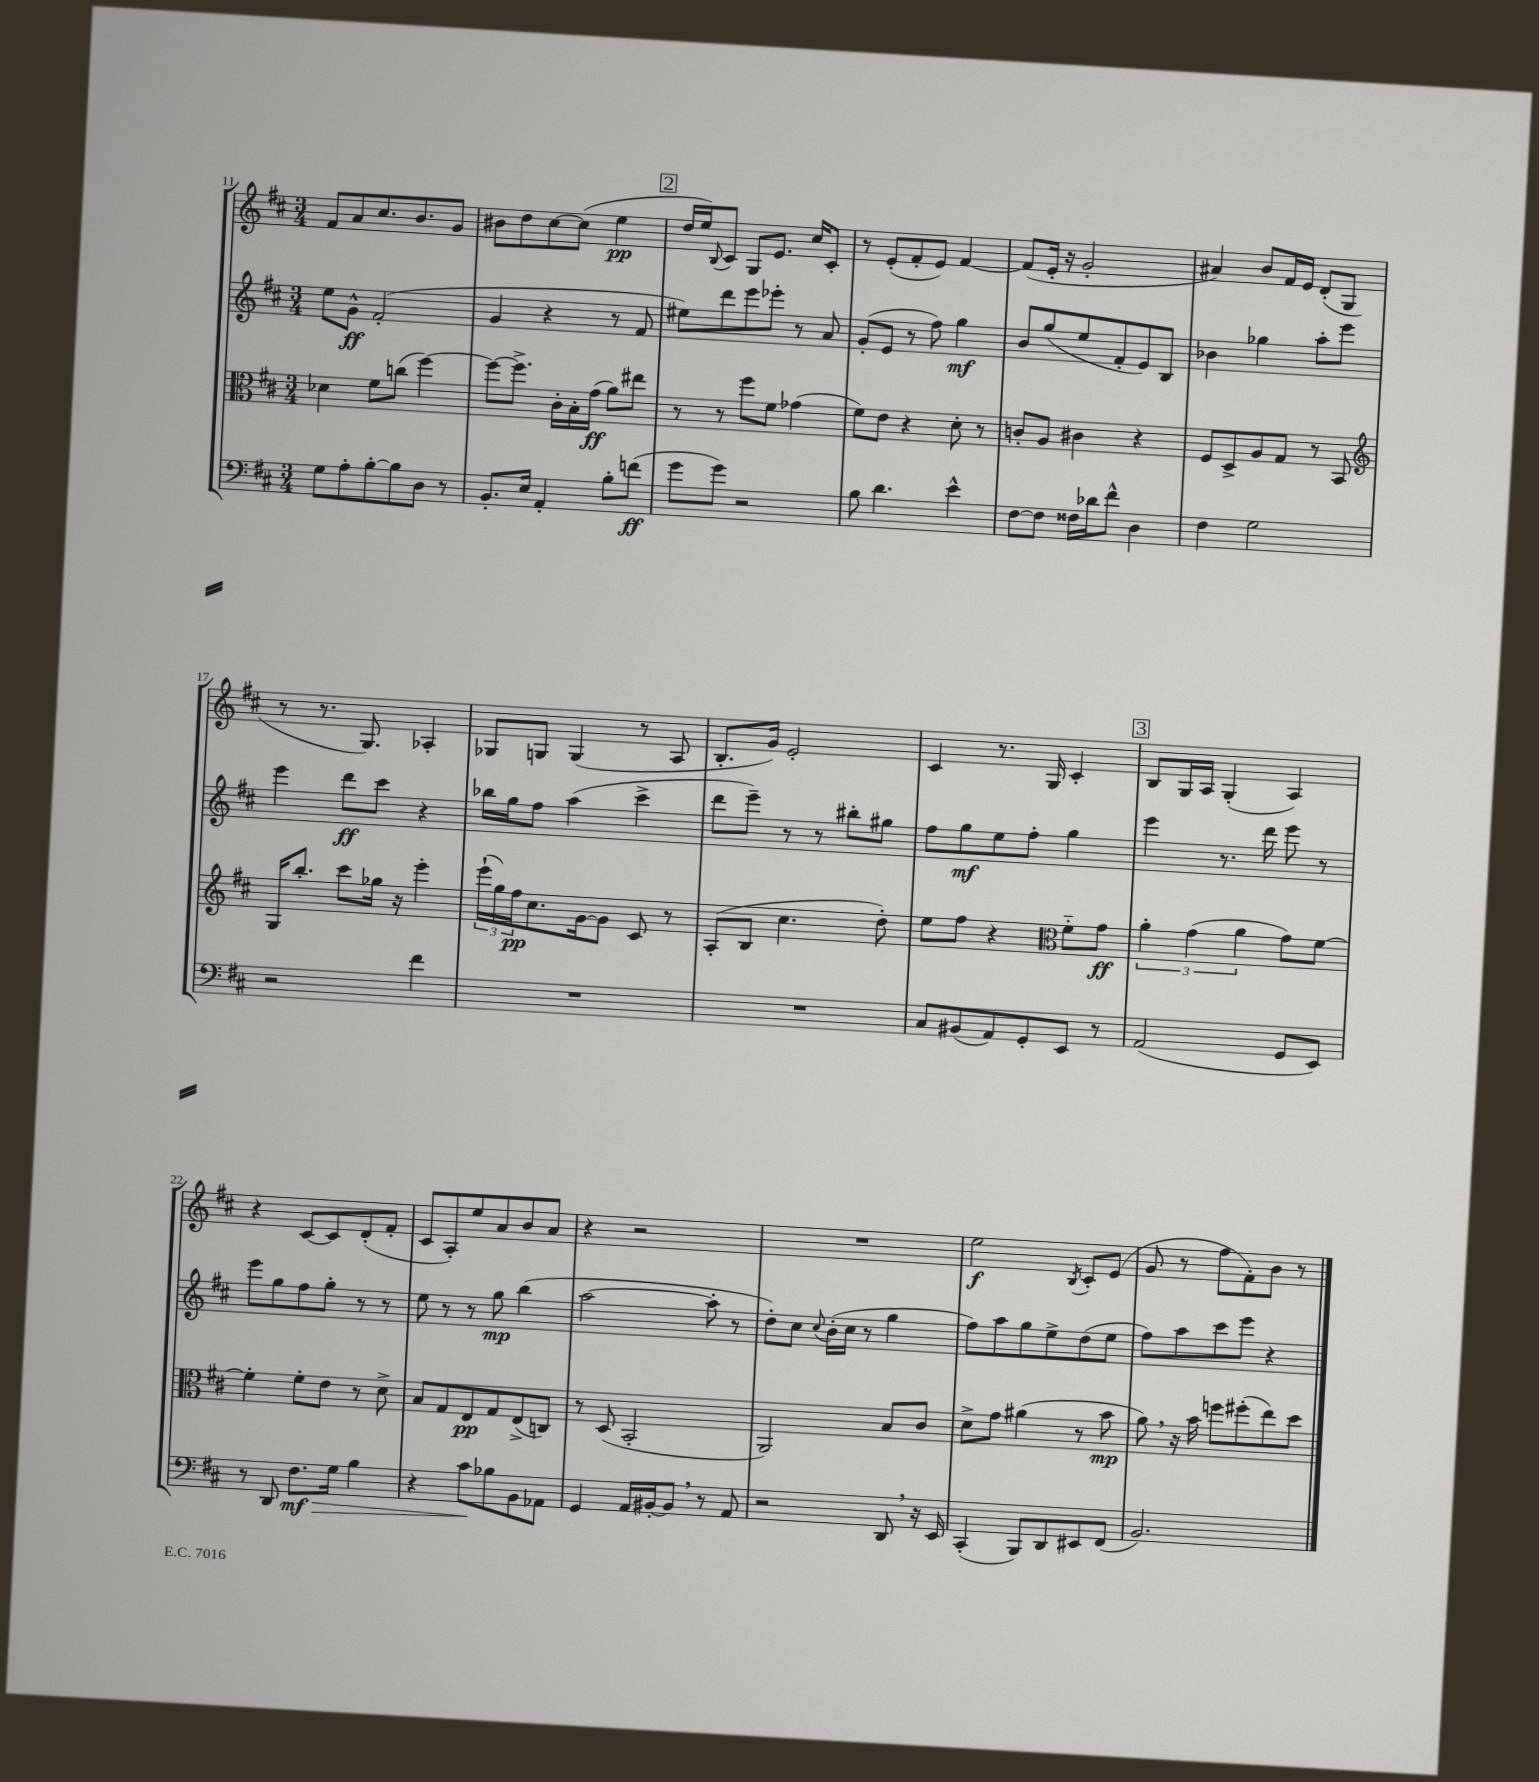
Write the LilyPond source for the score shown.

<<
\new StaffGroup <<
\new Staff = "s0" {
    \clef treble \key d \major \numericTimeSignature \time 3/4
    fis'8 a'8 cis''8. b'8. g'8 |
    bis'8 d''8 cis''8~ cis''8( e''4\pp |
    \mark \markup { \box "2" } d''16 e''16) \appoggiatura { b8 } cis'8 g8 e'8. cis''16 cis'8-. |
    r8 e'8-.( fis'8-. e'8) fis'4~ |
    fis'8( e'16-. r16 g'2-. |
    ais'4) b'8 fis'16 e'16 d'8-.( g8 |
    r8 r8. g8.) aes4-. |
    ges8 g8 g4( r8 a8 |
    b8.-. g'16) e'2-. |
    cis'4 r8. g16 cis'4-. |
    \mark \markup { \box "3" } b8 g16 a16 g4-.( a4) |
    r4 cis'8~ cis'8 d'8-.( fis'8-. |
    cis'8 a8-.) e''8 a'8 b'8 a'8 |
    r4 r2 |
    R2. |
    e''2\f \acciaccatura { b8 } cis'8-. e'8( |
    g'8 r8 fis''8 fis'8-.) b'8 r8 \bar "|." |
}
\new Staff = "s1" {
    \clef treble \key d \major \numericTimeSignature \time 3/4
    e''8 g'8-^\ff fis'2-.( |
    g'4 r4 r8 fis'8 |
    \mark \markup { \box "2" } eis''8) d'''8 e'''8 ees'''8-. r8 a'8 |
    g'8-.( e'8 r8 fis''8) g''4\mf |
    b'8 g''8( e''8 fis'8-. e'8) b8 |
    bes'4 ges''4 a''8-. e'''8 |
    e'''4 d'''8\ff cis'''8 r4 |
    bes''16 g''16 fis''8 a''4( cis'''4-> |
    d'''8 e'''8--) r8 r8 bis''8-. gis''8 |
    fis''8 g''8\mf e''8 fis''8-. g''4 |
    \mark \markup { \box "3" } e'''4 r8. d'''16 e'''8 r8 |
    e'''8 g''8 fis''8 g''8-. r8 r8 |
    e''8 r8 r8 g''8\mp b''4( |
    a''2~ a''8-. r8 |
    d''8-.) cis''8 \appoggiatura { cis''8 } b'16-.( cis''16 r8 g''4 |
    fis''8) a''8 g''8 e''8-> d''8( e''8 |
    fis''8) a''8 cis'''8 e'''8 r4 \bar "|." |
}
\new Staff = "s2" {
    \clef alto \key d \major \numericTimeSignature \time 3/4
    des'4 fis'8 c''8( fis''4~) |
    fis''8~ fis''8.-> cis'16-. b16-. g'16\ff( a'8) eis''8 |
    \mark \markup { \box "2" } r8 r8 fis''8 fis'8 ges'4( |
    fis'8) e'8 r4 d'8-. r8 |
    c'8-. a8 cis'4 r4 |
    fis8 d8-> a8 g8 r8 b,8 |
    \clef treble g16 b''8.-. cis'''8 ges''16 r16 e'''4-. |
    \tuplet 3/2 { e'''16-!( g''16) fis''16\pp } cis''8. g'16~ g'8 cis'8 r8 |
    a8-.( b8 cis''4. d''8-.) |
    e''8 fis''8 r4 \clef alto fis'8-_ g'8\ff |
    \mark \markup { \box "3" } \tuplet 3/2 { a'4-. g'4( a'4 } g'8) fis'8~ |
    fis'4-. fis'8-. e'8 r8 d'8-> |
    b8 g8 e8\pp g8 e8->( c8) |
    r8 d8( b,2-. |
    a,2) b8 cis'8 |
    d'8-> g'8 ais'4( r8 b'8\mp |
    a'8) \breathe r16 b'16 f''8 fis''8-.( e''8) d''8 \bar "|." |
}
\new Staff = "s3" {
    \clef bass \key d \major \numericTimeSignature \time 3/4
    g8 a8-. b8~-. b8 d8 r8 |
    b,8.-. e16 a,4-. b8-. f'8\ff( |
    \mark \markup { \box "2" } g'8 g'8) r2 |
    b8 d'4. e'4-^ |
    fis8~ fis8 fisis16 des'16 fis'8-^ d4 |
    fis4 g2 |
    r2 fis'4 |
    R2. |
    R2. |
    cis8 bis,8( a,8) g,8-. e,8 r8 |
    \mark \markup { \box "3" } a,2( g,8 e,8) |
    r8 d,8 fis8.\mf\> g16 b4 |
    r4 cis'8\! bes8 b,8 aes,8 |
    g,4 a,16 bis,16~-. bis,8 \breathe r8 a,8 |
    r2 d,8 \breathe r16 e,16 |
    cis,4-.( b,,8) d,8 eis,8 fis,8( |
    b,2.) \bar "|." |
}
>>
>>
\layout { \context { \Score currentBarNumber = #11 } }
